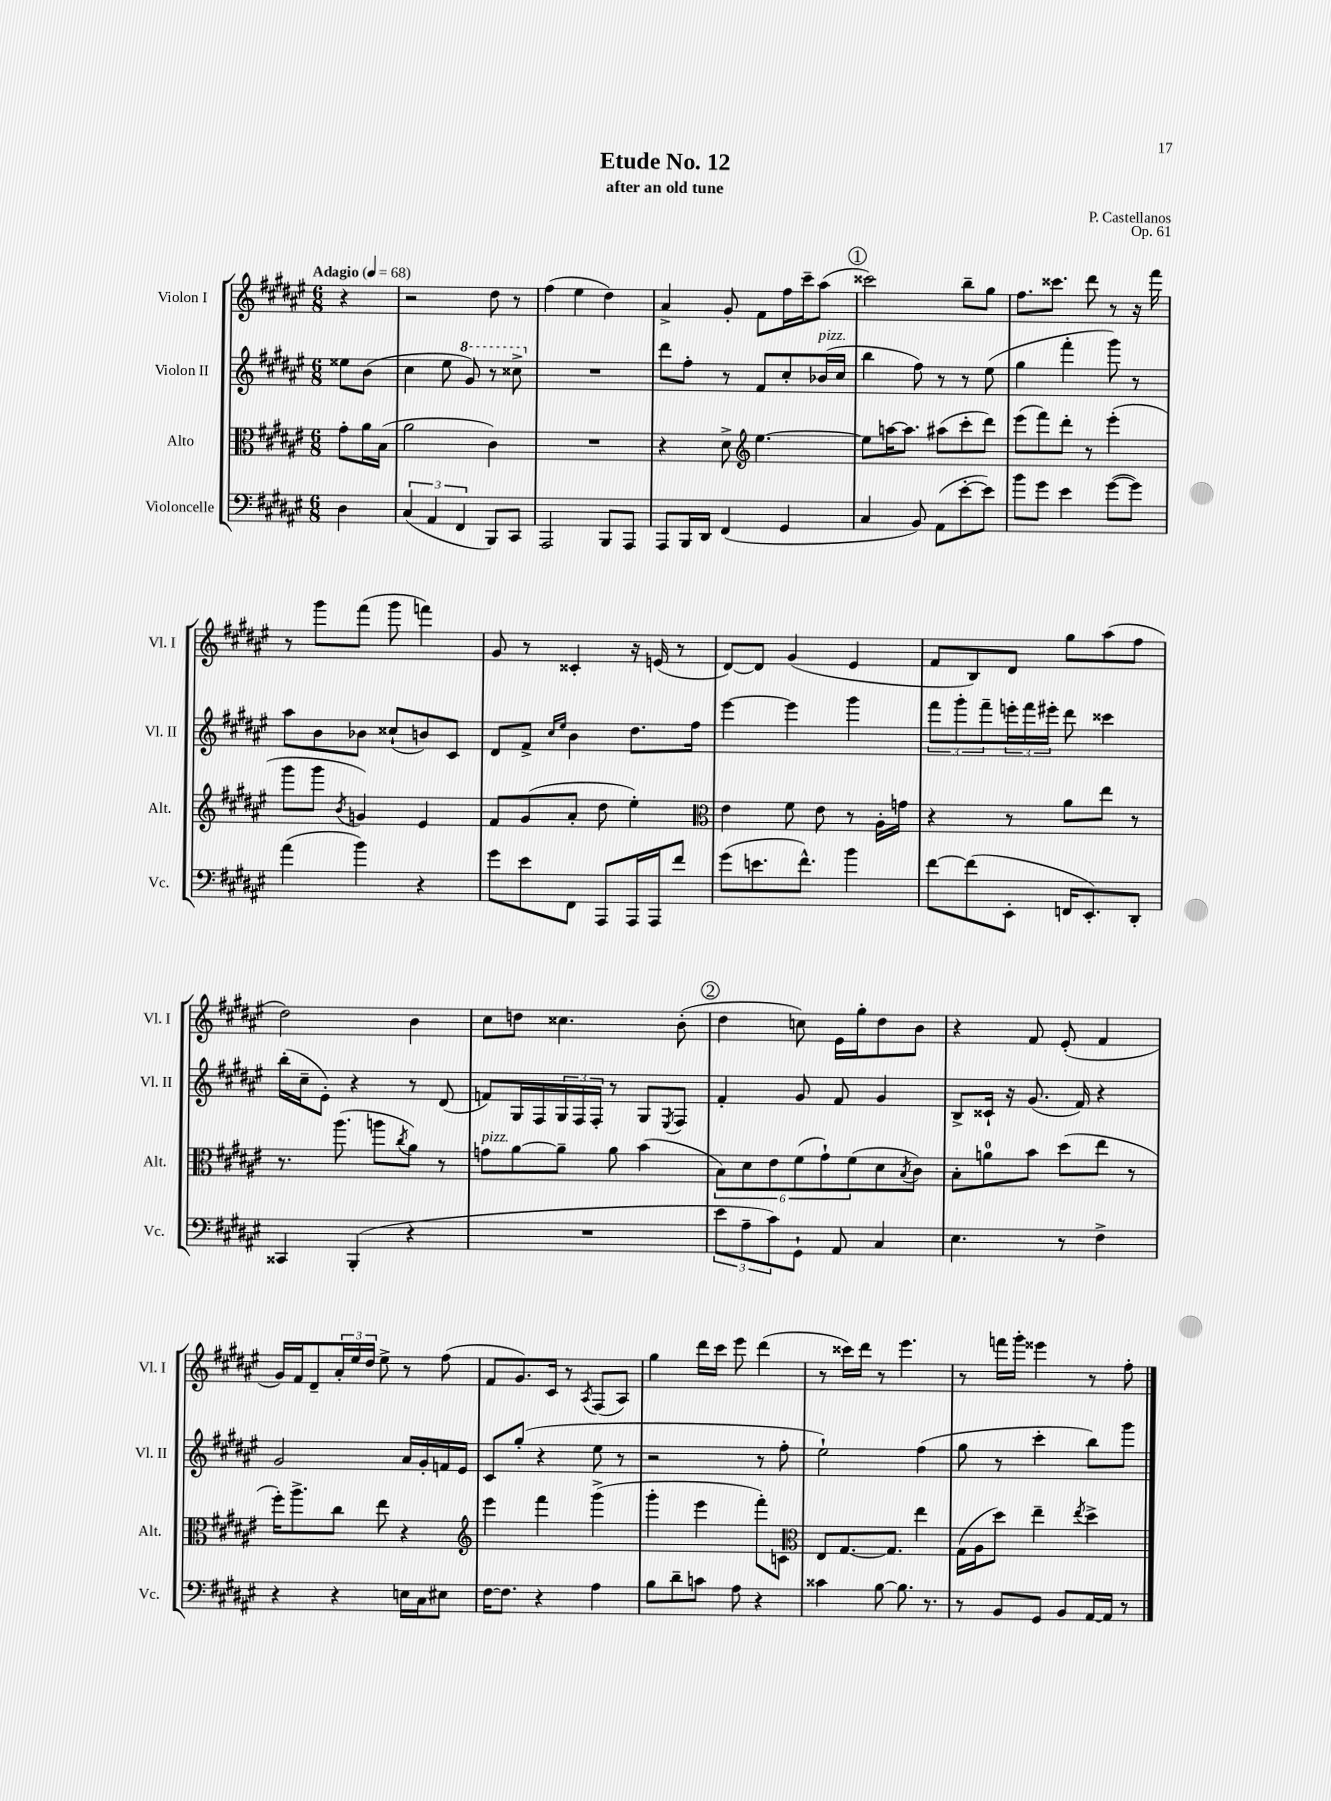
\header { title = "Etude No. 12" composer = "P. Castellanos" subtitle = "after an old tune" opus = "Op. 61" }
<<
\new StaffGroup <<
\new Staff = "s0" \with { instrumentName = "Violon I" shortInstrumentName = "Vl. I" } {
    \clef treble \key fis \major \numericTimeSignature \time 6/8 \partial 4 \tempo "Adagio" 4 = 68
    r4 |
    r2 dis''8 r8 |
    fis''4( eis''4 dis''4) |
    ais'4-> gis'8-. fis'8 fis''16 cis'''16-- ais''8( |
    \mark \markup { \circle "1" } cisis'''2) b''8-- gis''8 |
    fis''8. cisis'''8. dis'''8 r8 r16 fis'''16 |
    r8 gis'''8 fis'''8( gis'''8 f'''4) |
    gis'8 r8 cisis'4-. r16 e'16( r8 |
    dis'8~) dis'8 gis'4( eis'4 |
    fis'8 b8) dis'8 gis''8 ais''8( fis''8 |
    dis''2) b'4 |
    cis''8 d''8 cisis''4. b'8-.( |
    \mark \markup { \circle "2" } dis''4 c''8) eis'16 gis''16-. dis''8 b'8 |
    r4 fis'8 eis'8-.( fis'4 |
    gis'16) fis'16 dis'8-- \tuplet 3/2 { ais'16-. eis''16 dis''16 } eis''8-> r8 fis''8( |
    fis'8 gis'8.) cis'16 r8 \acciaccatura { ais8 } fis8( ais8) |
    gis''4 dis'''16 cis'''16 eis'''8 dis'''4( |
    r8 cisis'''16) dis'''16 r8 eis'''4. |
    r8 f'''16 gis'''16-. eisis'''4 r8 fis''8-. \bar "|." |
}
\new Staff = "s1" \with { instrumentName = "Violon II" shortInstrumentName = "Vl. II" } {
    \clef treble \key fis \major \numericTimeSignature \time 6/8 \partial 4
    eisis''8 b'8( |
    cis''4 eis''8 \ottava #1 gis''8) r8 cisis'''8-> \ottava #0 |
    R2. |
    dis'''8 fis''8-. r8 fis'8 cis''8-. bes'16^\markup { \italic "pizz." }( cis''16 |
    \mark \markup { \circle "1" } b''4 fis''8) r8 r8 eis''8( |
    gis''4 fis'''4-. gis'''8) r8 |
    ais''8 b'8 bes'8 cisis''8-!( b'8) cis'8 |
    dis'8 fis'8-> \grace { cis''16 eis''16 } b'4 dis''8. fis''16 |
    eis'''4~ eis'''4 gis'''4 |
    \tuplet 3/2 { fis'''8 gis'''8-. fis'''8-- } \tuplet 3/2 { e'''16-. fis'''16 eis'''16-. } dis'''8 cisis'''4 |
    b''16-.( cis''16-- eis'8-.) r4 r8 dis'8( |
    f'8) gis16 fis16 \tuplet 3/2 { gis16 fis16 fis16-. } r8 gis8 \acciaccatura { eis8 } fis8 |
    \mark \markup { \circle "2" } fis'4-. gis'8 fis'8 gis'4 |
    b8-> cisis'16-! r16 gis'8.( fis'16) r4 |
    gis'2 ais'16 gis'16-. f'16 eis'16 |
    cis'8 gis''8-.( r4 eis''8 r8 |
    r2 r8 fis''8-. |
    eis''2-!) fis''4( |
    gis''8 r8 cis'''4-. b''8) gis'''8 \bar "|." |
}
\new Staff = "s2" \with { instrumentName = "Alto" shortInstrumentName = "Alt." } {
    \clef alto \key fis \major \numericTimeSignature \time 6/8 \partial 4
    gis'8-. ais'16 b16( |
    ais'2 cis'4) |
    R2. |
    r4 dis'8-> \clef treble eis''4.~ |
    \mark \markup { \circle "1" } eis''8 a''16~ a''8. ais''8( cis'''8-. dis'''8) |
    eis'''8( fis'''8) dis'''8-. r8 eis'''4-.( |
    gis'''8 gis'''8 \acciaccatura { b'8 } g'4) eis'4 |
    fis'8 gis'8( ais'8-. dis''8 eis''4-.) |
    \clef alto eis'4 fis'8 eis'8 r8 ais16-. g'16 |
    r4 r8 ais'8 eis''8 r8 |
    r8. ais''8.( a''8 \acciaccatura { cis''8 } ais'8) r8 |
    g'8^\markup { \italic "pizz." } ais'8~ ais'8-- ais'8 b'4( |
    \mark \markup { \circle "2" } \tuplet 6/4 { b8) dis'8 eis'8 fis'8( gis'8-!) fis'8( } dis'8 \acciaccatura { b8 } cis'8) |
    b8-. a'8-0 b'8 dis''8( eis''8 r8 |
    fis''16-.) ais''8.-> cis''8 eis''8 r4 |
    \clef treble eis'''4 fis'''4 gis'''4->( |
    gis'''4-. eis'''4 fis'''8-.) c'8 |
    \clef alto eis8 gis8.~ gis8. eis''4 |
    gis16( ais16 dis''8) eis''4-- \acciaccatura { eis''8 } dis''4-> \bar "|." |
}
\new Staff = "s3" \with { instrumentName = "Violoncelle" shortInstrumentName = "Vc." } {
    \clef bass \key fis \major \numericTimeSignature \time 6/8 \partial 4
    dis4 |
    \tuplet 3/2 { cis4( ais,4 fis,4 } b,,8) cis,8 |
    ais,,2 b,,8 ais,,8 |
    ais,,8 b,,16 dis,16 fis,4( gis,4 |
    \mark \markup { \circle "1" } cis4 b,8) ais,8( eis'8~-. eis'8) |
    b'8 gis'8 eis'4 gis'8~( gis'8) |
    ais'4( b'4) r4 |
    gis'8 eis'8 fis,8 ais,,8 ais,,16 ais,,16 fis'8 |
    gis'8( e'8. fis'8.-^) b'4 |
    fis'8~ fis'8( eis,8-. f,16 eis,8.-.) dis,8-. |
    cisis,4 b,,4-.( r4 |
    R2. |
    \mark \markup { \circle "2" } \tuplet 3/2 { eis'8 ais8-- cis'8) } gis,8-! ais,8 cis4 |
    eis4. r8 fis4-> |
    r4 r4 e16 cis16 eis8 |
    fis16~ fis8. r4 ais4 |
    b8 dis'8-- c'8 ais8 r4 |
    cisis'4 b8~ b8. r8. |
    r8 b,8 gis,8 b,8 ais,16~ ais,16 r8 \bar "|." |
}
>>
>>
\layout { \context { \Score \remove "Bar_number_engraver" } }
